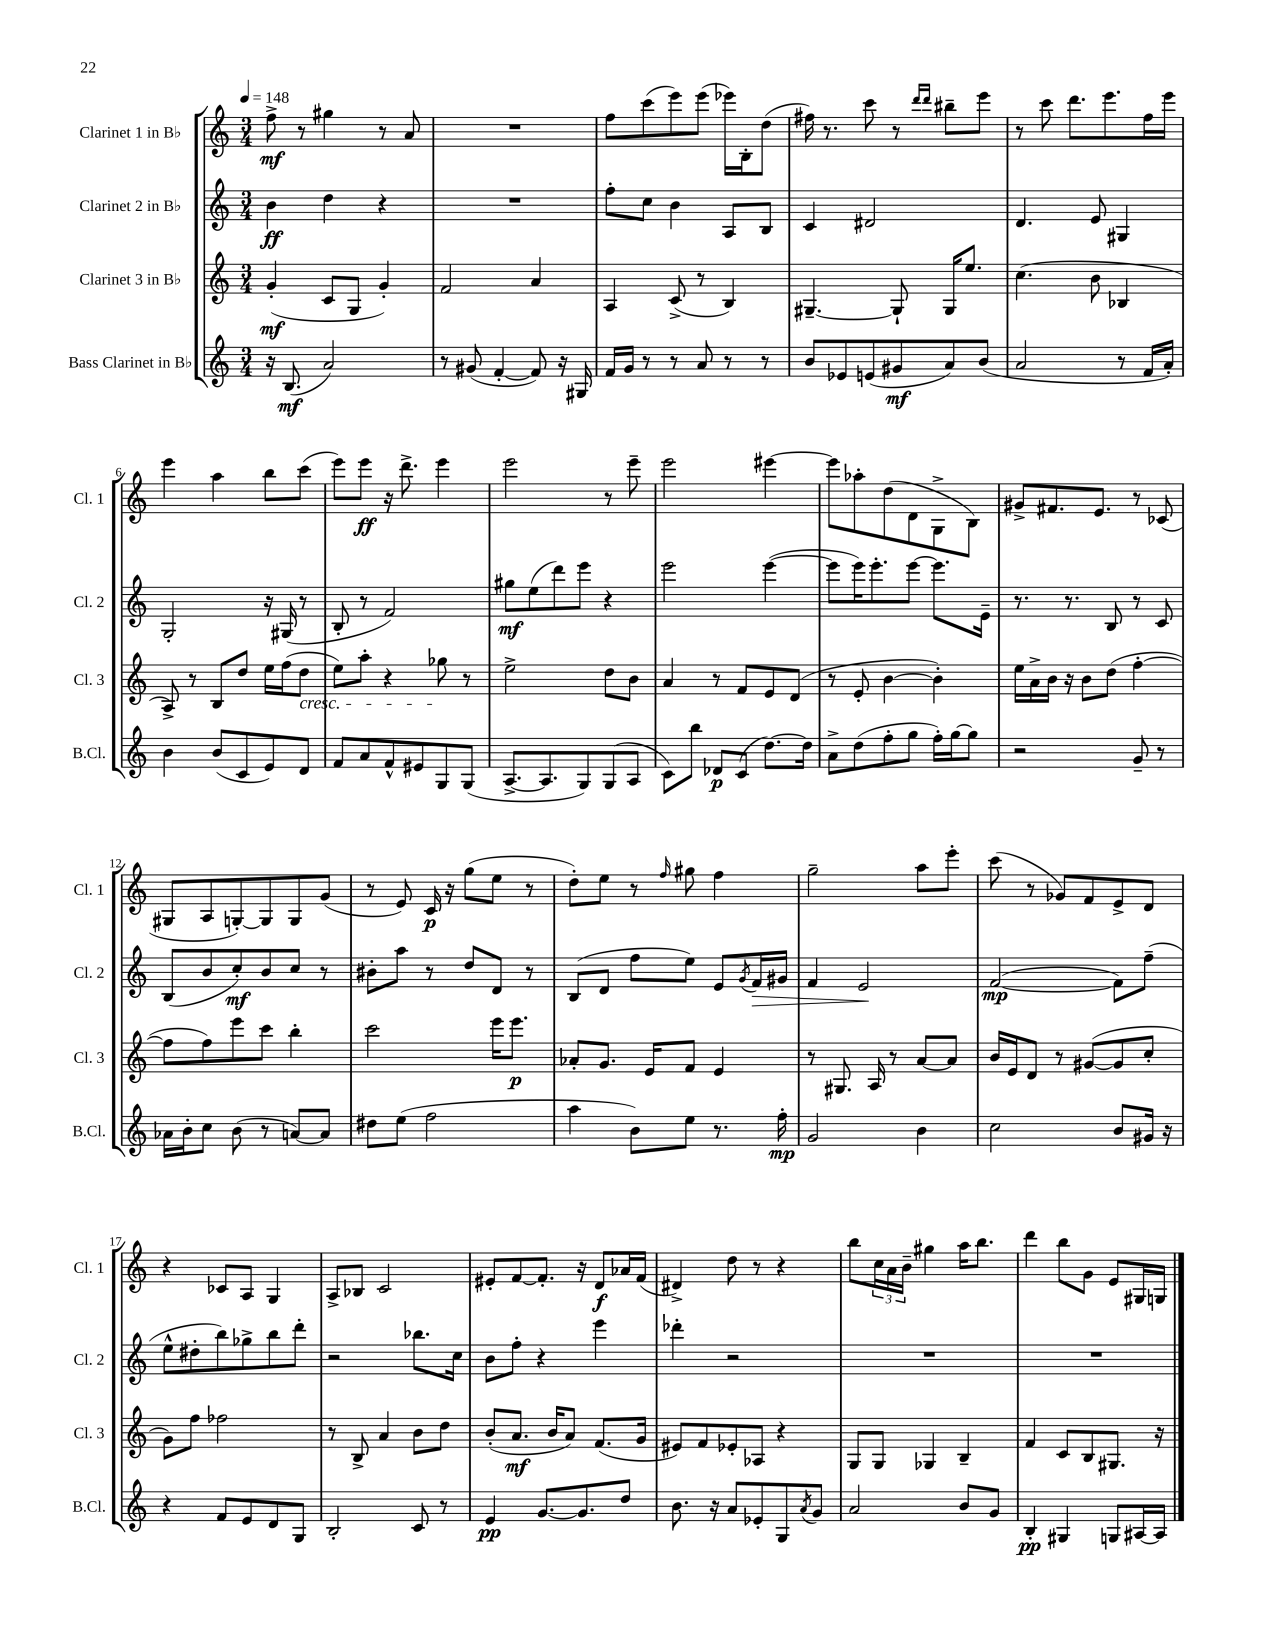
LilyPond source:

<<
\new StaffGroup <<
\new Staff = "s0" \with { instrumentName = "Clarinet 1 in Bb" shortInstrumentName = "Cl. 1" } {
    \clef treble \key c \major \numericTimeSignature \time 3/4 \tempo 4 = 148
    f''8->\mf r8 gis''4 r8 a'8 |
    R2. |
    f''8 c'''8( e'''8) e'''8( ees'''16) b16-. d''8( |
    fis''16) r8. c'''8 r8 \grace { d'''16 d'''16 } bis''8-- e'''8 |
    r8 c'''8 d'''8. e'''8. f''16 e'''16 |
    e'''4 a''4 b''8 c'''8( |
    e'''8) e'''8\ff r16 d'''8.-> e'''4 |
    e'''2 r8 e'''8-- |
    e'''2 eis'''4~ |
    eis'''8 aes''8-. d''8( d'8 g8-> b8) |
    gis'8-> fis'8. e'8. r8 ces'8( |
    gis8 a8 g8~-.) g8 g8 g'8( |
    r8 e'8) c'16\p r16 g''8( e''8 r8 |
    d''8-.) e''8 r8 \grace { f''16 } gis''8 f''4 |
    g''2-- a''8 e'''8-. |
    c'''8( r8 ges'8) f'8 e'8-> d'8 |
    r4 ces'8 a8 g4 |
    a8-> bes8 c'2 |
    eis'8-. f'8~ f'8.-. r16 d'8\f aes'16 f'16( |
    dis'4->) d''8 r8 r4 |
    b''8 \tuplet 3/2 { c''16 a'16 b'16-- } gis''4 a''16 b''8. |
    d'''4 b''8 g'8 e'8 gis16 g16 \bar "|." |
}
\new Staff = "s1" \with { instrumentName = "Clarinet 2 in Bb" shortInstrumentName = "Cl. 2" } {
    \clef treble \key c \major \numericTimeSignature \time 3/4
    b'4\ff d''4 r4 |
    R2. |
    f''8-. c''8 b'4 a8 b8 |
    c'4 dis'2 |
    d'4. e'8 gis4 |
    g2-. r16 gis16( r8 |
    b8-. r8 f'2) |
    gis''8\mf e''8( d'''8) e'''8 r4 |
    e'''2 e'''4~( |
    e'''8 e'''16) e'''8.-. e'''8~ e'''8. e'16-- |
    r8. r8. b8 r8 c'8 |
    b8( b'8 c''8-.\mf) b'8 c''8 r8 |
    bis'8-. a''8 r8 d''8 d'8 r8 |
    b8( d'8 f''8 e''8) e'8 \acciaccatura { g'8 } f'16\> gis'16 |
    f'4 e'2\! |
    f'2~\mp( f'8) f''8--( |
    e''8-^ dis''8-. b''8) ges''8-> b''8 d'''8-. |
    r2 bes''8. c''16 |
    b'8 f''8-. r4 e'''4 |
    des'''4-. r2 |
    R2. |
    R2. \bar "|." |
}
\new Staff = "s2" \with { instrumentName = "Clarinet 3 in Bb" shortInstrumentName = "Cl. 3" } {
    \clef treble \key c \major \numericTimeSignature \time 3/4
    g'4-.\mf( c'8 g8 g'4-.) |
    f'2 a'4 |
    a4 c'8->( r8 b4) |
    gis4.~-- gis8-! gis16 e''8. |
    c''4.( b'8 bes4 |
    a8->) r8 b8 d''8 e''16 f''16( d''8\cresc |
    e''8) a''8-. r4 ges''8\! r8 |
    e''2-> d''8 b'8 |
    a'4 r8 f'8 e'8 d'8( |
    r8 e'8-. b'4~ b'4-.) |
    e''16 a'16-> b'16 r16 b'8 d''8( f''4~-. |
    f''8 f''8) e'''8 c'''8 b''4-. |
    c'''2 e'''16 e'''8.\p |
    aes'8-. g'8. e'16 f'8 e'4 |
    r8 gis8. a16 r8 a'8~ a'8 |
    b'16 e'16 d'8 r8 gis'8~( gis'8 c''8-. |
    g'8) f''8 fes''2 |
    r8 b8-> a'4 b'8 d''8 |
    b'8-.( a'8.\mf b'16 a'8) f'8.( g'16 |
    eis'8) f'8 ees'8-. aes8 r4 |
    g8 g8 ges4 b4-- |
    f'4 c'8 b8 gis8. r16 \bar "|." |
}
\new Staff = "s3" \with { instrumentName = "Bass Clarinet in Bb" shortInstrumentName = "B.Cl." } {
    \clef treble \key c \major \numericTimeSignature \time 3/4
    r16 b8.\mf( a'2) |
    r8 gis'8( f'4~-. f'8) r16 gis16 |
    f'16 g'16 r8 r8 a'8 r8 r8 |
    b'8 ees'8 e'8( gis'8\mf a'8) b'8( |
    a'2 r8 f'16 a'16-.) |
    b'4 b'8( c'8 e'8) d'8 |
    f'8 a'8 f'8-^ eis'8 g8 g8( |
    a8.~-> a8. g8) g8( a8 |
    c'8) b''8 des'8\p c'8( d''8.~) d''16 |
    a'8-> d''8( f''8-. g''8 f''16-.) g''16~ g''8 |
    r2 g'8-- r8 |
    aes'16 b'16-. c''8 b'8( r8 a'8~) a'8 |
    dis''8 e''8( f''2 |
    a''4 b'8) e''8 r8. f''16-.\mp |
    g'2 b'4 |
    c''2 b'8 gis'16 r16 |
    r4 f'8 e'8 d'8 g8 |
    b2-. c'8 r8 |
    e'4\pp g'8.~ g'8. d''8 |
    b'8. r16 a'8 ees'8-. g8 \acciaccatura { a'8 } g'8 |
    a'2 b'8 g'8 |
    b4-.\pp gis4 g8 ais16~ ais16 \bar "|." |
}
>>
>>
